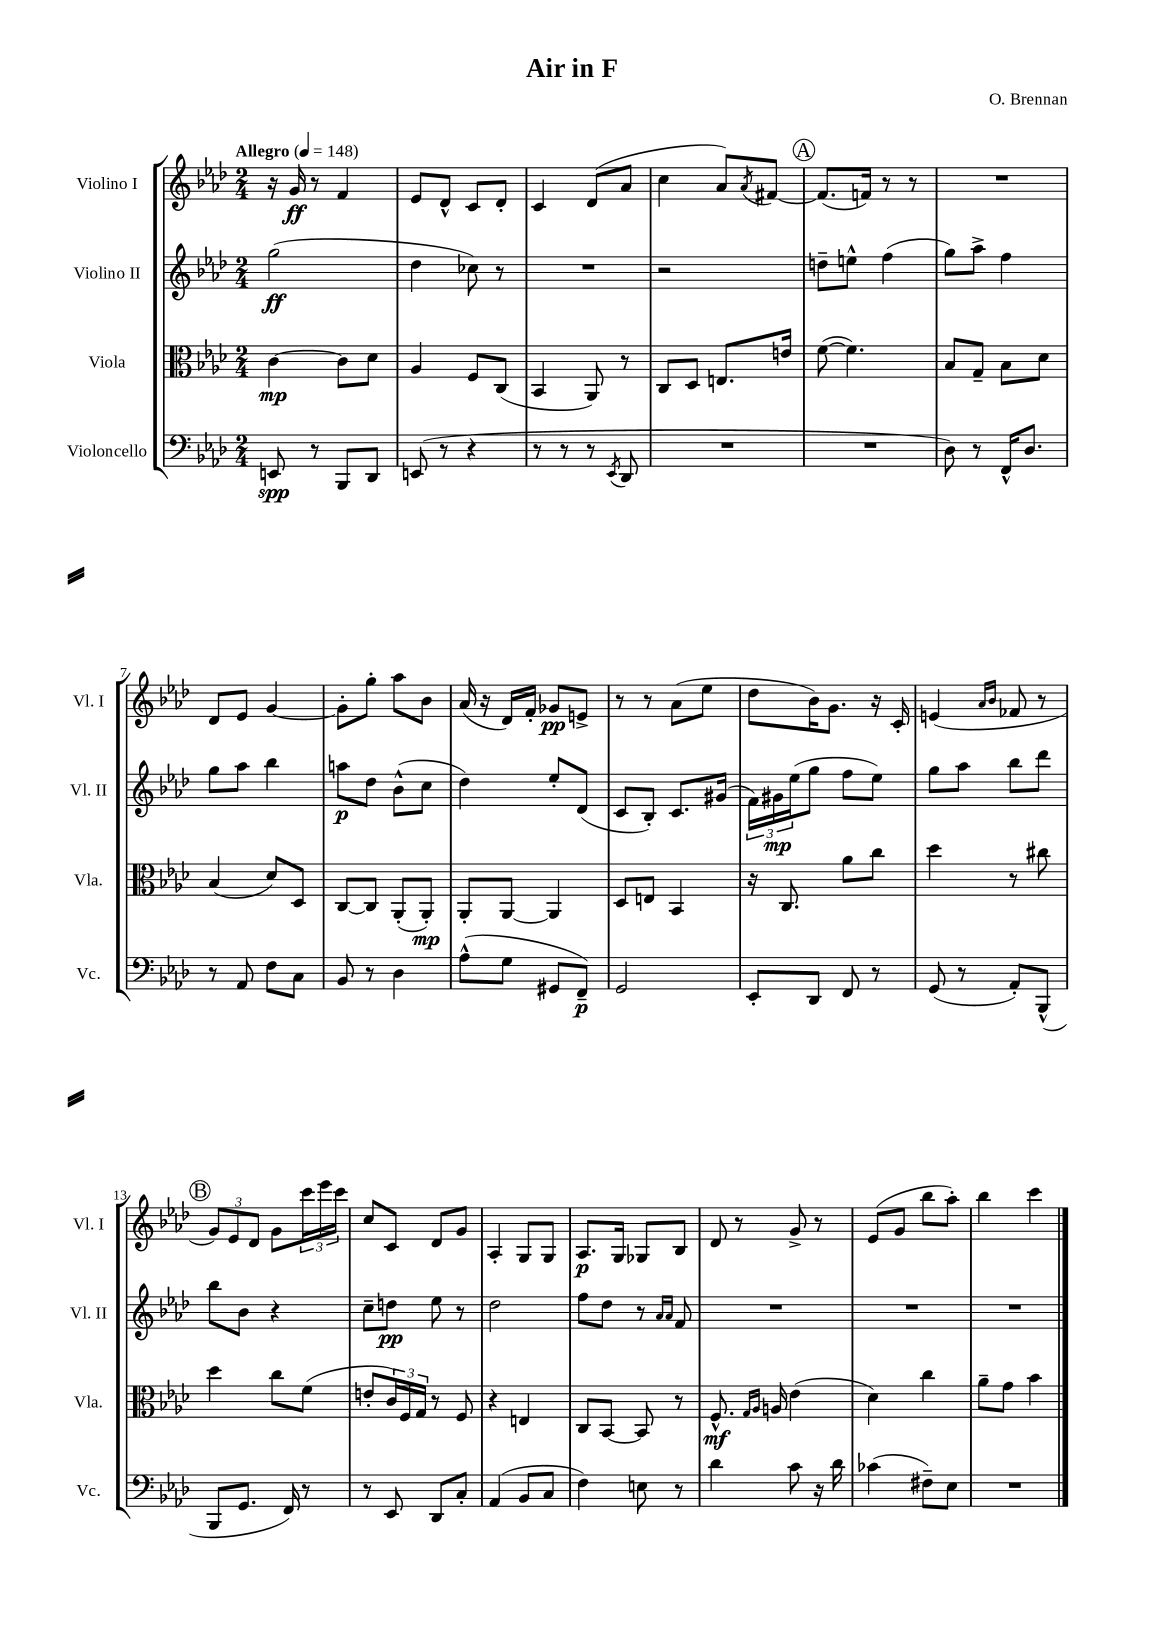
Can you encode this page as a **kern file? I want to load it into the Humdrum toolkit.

**kern	**kern	**kern	**kern
*staff4	*staff3	*staff2	*staff1
*clefF4	*clefC3	*clefG2	*clefG2
*k[b-e-a-d-]	*k[b-e-a-d-]	*k[b-e-a-d-]	*k[b-e-a-d-]
*M2/4	*M2/4	*M2/4	*M2/4
*MM148	*MM148	*MM148	*MM148
8EE/	[4c\	(2gg\	16r
.	.	.	16g/
8r	.	.	8r
8BBB-/L	8c\]L	.	4f/
8DD-/J	8d-\J	.	.
=	=	=	=
(8EE/	4A-/	4dd-\	8e-/L
8r	.	.	8d-^^/J
4r	8F/L	8cc-\)	8c/L
.	(8C/J	8r	8d-'/J
=	=	=	=
8r	4BB-/	2r	4c/
8r	.	.	.
8r	8AA-/)	.	(8d-/L
8qEE-/	.	.	.
8DD-/	8r	.	8a-/J
=	=	=	=
2r	8C/L	2r	4cc\
.	8D-/J	.	.
.	8.E/L	.	8a-/L)
.	.	.	8qa-/
.	.	.	[8f#/J
.	16e/Jk	.	.
=	=	=	=
2r	([8f\	8dd~\L	(8.f#/]L
.	4.f\])	8ee^^\J	.
.	.	.	16f/Jk)
.	.	(4ff\	8r
.	.	.	8r
=	=	=	=
8D-\)	8B-/L	8gg\L)	2r
8r	8G~/J	8aa-^\J	.
16FF^^/LK	8B-\L	4ff\	.
8.D-/J	.	.	.
.	8d-\J	.	.
=	=	=	=
8r	(4B-/	8gg\L	8d-/L
8AA-/	.	8aa-\J	8e-/J
8F\L	8d-/L)	4bb-\	[4g/
8C\J	8D-/J	.	.
=	=	=	=
8BB-/	[8C/L	8aa\L	8g'\]L
8r	8C/]J	8dd-\J	8gg'\J
4D-\	(8AA-'/L	(8b-^^\L	8aa-\L
.	8AA-'/J)	8cc\J	8b-\J
=	=	=	=
(8A-^^\L	8AA-'/L	4dd-\)	(16a-/
.	.	.	16r
8G\J	[8AA-/J	.	16d-/LL)
.	.	.	16f'/JJ
8GG#/L	4AA-/]	8ee-'/L	8g-/L
8FF~/J)	.	(8d-/J	8e^/J
=	=	=	=
2GG/	8D-/L	8c/L	8r
.	8E/J	8B-'/J)	8r
.	4BB-/	8.c/L	(8a-\L
.	.	.	8ee-\J
.	.	(16g#/Jk	.
=	=	=	=
8EE-'/L	16r	24f\LL)	8dd-\L
.	.	24g#\	.
.	8.C/	.	.
.	.	(24ee-\J	.
8DD-/J	.	8gg\J	16b-\K)
.	.	.	8.g\J
8FF/	8a-\L	8ff\L	.
8r	8cc\J	8ee-\J)	16r
.	.	.	16c'/
=	=	=	=
(8GG/	4dd-\	8gg\L	(4e/
8r	.	8aa-\J	.
.	.	.	16qqa-/LL
.	.	.	16qqb-/JJ
8AA-'/L)	8r	8bb-\L	8f-/
(8BBB-^^/J	8cc#\	8ddd-\J	8r
=	=	=	=
8BBB-/L	4dd-\	8bb-\L	12g/L)
.	.	.	12e-/
8.GG/J	.	8b-\J	.
.	.	.	12d-/J
.	8cc\L	4r	8g\L
16FF/)	.	.	.
8r	(8f\J	.	24ccc\L
.	.	.	24eee-\
.	.	.	24ccc\JJ
=	=	=	=
8r	8e'/L	8cc~\L	8cc/L
8EE-/	24c/L)	8dd\J	8c/J
.	24F/	.	.
.	24G/JJ	.	.
8DD-/L	8r	8ee-\	8d-/L
8C'/J	8F/	8r	8g/J
=	=	=	=
(4AA-/	4r	2dd-\	4A-'/
8BB-/L	4E/	.	8G/L
8C/J	.	.	8G/J
=	=	=	=
4F\)	8C/L	8ff\L	8.A-/L
.	[8BB-/J	8dd-\J	.
.	.	.	16G/Jk
8E\	8BB-/]	8r	8G-/L
.	.	16qqa-/LL	.
.	.	16qqa-/JJ	.
8r	8r	8f/	8B-/J
=	=	=	=
4d-\	8.F^^/	2r	8d-/
.	.	.	8r
.	16qqG/LL	.	.
.	16qqA-/JJ	.	.
.	16A/	.	.
8c\	(4e-\	.	8g^/
16r	.	.	8r
16d-\	.	.	.
=	=	=	=
(4c-\	4d-\)	2r	(8e-/L
.	.	.	8g/J
8F#~\L)	4cc\	.	8bb-\L
8E-\J	.	.	8aa-'\J)
=	=	=	=
2r	8a-~\L	2r	4bb-\
.	8g\J	.	.
.	4b-\	.	4ccc\
==	==	==	==
*-	*-	*-	*-
